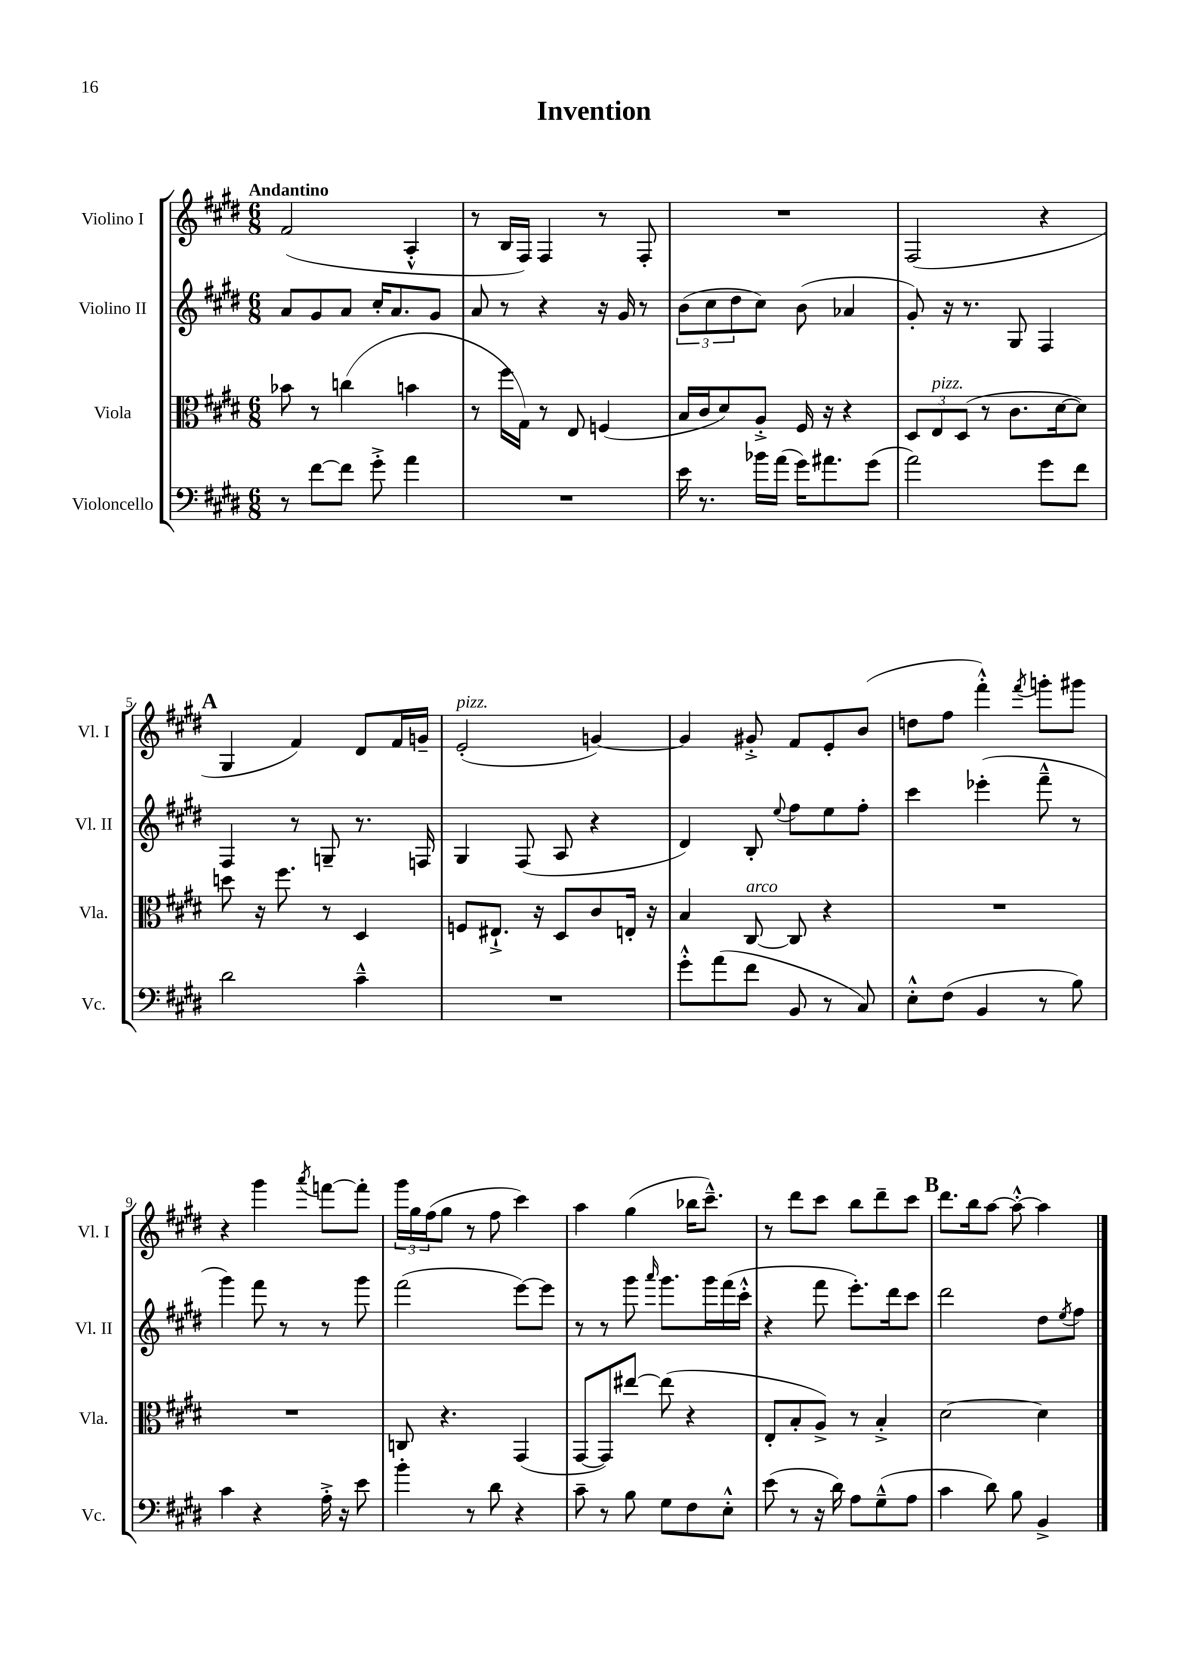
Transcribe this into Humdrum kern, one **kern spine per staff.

**kern	**kern	**kern	**kern
*staff4	*staff3	*staff2	*staff1
*clefF4	*clefC3	*clefG2	*clefG2
*k[f#c#g#d#]	*k[f#c#g#d#]	*k[f#c#g#d#]	*k[f#c#g#d#]
*M6/8	*M6/8	*M6/8	*M6/8
8r	8b-	8a	(2f#
[8f#	8r	8g#	.
8f#]	(4cc	8a	.
8g#'^	.	16cc#'	.
.	.	8.a	.
4a	4b	.	4A'^^
.	.	8g#	.
=	=	=	=
2.r	8r	8a	8r
.	16ff#	8r	16B
.	16G#)	.	16F#)
.	8r	4r	4F#
.	8E	.	.
.	(4F	16r	8r
.	.	16g#	.
.	.	8r	8F#'
=	=	=	=
16e	16B	(12b	2.r
8.r	16c#	.	.
.	.	12cc#	.
.	8d#)	.	.
.	.	12dd#	.
16b-	8A'^	8cc#)	.
(16a	.	.	.
16g#)	16F#	(8b	.
8.a#	16r	.	.
.	4r	4a-	.
(8g#	.	.	.
=	=	=	=
2a)	12D#	8g#')	(2F#
.	12E	.	.
.	.	16r	.
.	(12D#	.	.
.	.	8.r	.
.	8r	.	.
.	8.c#	8G#	.
8g#	.	4F#	4r
.	[16d#	.	.
8f#	8d#])	.	.
=	=	=	=
2d#	8dd	4F#	4G#
.	16r	.	.
.	8.ff#	.	.
.	.	8r	4f#)
.	8r	8G~	.
4c#~^^	4D#	8.r	8d#
.	.	.	16f#
.	.	16F	16g~
=	=	=	=
2.r	8F	4G#	(2e'
.	8.E#`^	.	.
.	.	(8F#	.
.	16r	.	.
.	8D#	8A	.
.	8c#	4r	[4g)
.	16E'	.	.
.	16r	.	.
=	=	=	=
8g#'^^	4B	4d#)	4g]
(8a	.	.	.
8f#	[8C#	8B'	8g#'^
.	.	8qqee	.
8BB	8C#]	8ff#	8f#
8r	4r	8ee	8e'
8C#)	.	8ff#'	(8b
=	=	=	=
8E'^^	2.r	4ccc#	8dd
(8F#	.	.	8ff#
4BB	.	(4eee-'	4fff#'^^)
.	.	.	8qfff#
8r	.	8fff#~^^	8ggg'
8B)	.	8r	8ggg#
=	=	=	=
4c#	2.r	4ggg#)	4r
4r	.	8fff#	4ggg#
.	.	8r	.
.	.	.	8qaaa
16A'^	.	8r	[8fff
16r	.	.	.
8e	.	8ggg#	8fff']
=	=	=	=
4b'	8C	(2fff#	24ggg#
.	.	.	24gg#
.	.	.	(24ff#
.	4.r	.	8gg#
8r	.	.	8r
8d#	.	.	8ff#
4r	(4GG#	[8eee)	4ccc#)
.	.	8eee]	.
=	=	=	=
8c#~	[8GG#	8r	4aa
8r	8GG#])	8r	.
8B	[8ee#	8ggg#	(4gg#
.	.	16qqaaa	.
8G#	(8ee#]	8.ggg#	.
8F#	4r	.	16bb-
.	.	16ggg#	8.ccc#~^^)
8E'^^	.	(16fff#	.
.	.	16ccc#'^^	.
=	=	=	=
(8e	8E'	4r	8r
8r	8B'	.	8ddd#
16r	8A^)	8fff#	8ccc#
16d#)	.	.	.
8A	8r	8.eee')	8bb
(8G#~^^	4B'^	.	8ddd#~
.	.	16ddd#	.
8A	.	8ccc#	8ccc#
=	=	=	=
4c#	[2d#	2ddd#	8.ddd#
.	.	.	16bb
8d#)	.	.	[8aa
8B	.	.	8aa'^^_
4BB^	4d#]	8dd#	4aa]
.	.	8qee	.
.	.	8ff#	.
==	==	==	==
*-	*-	*-	*-
